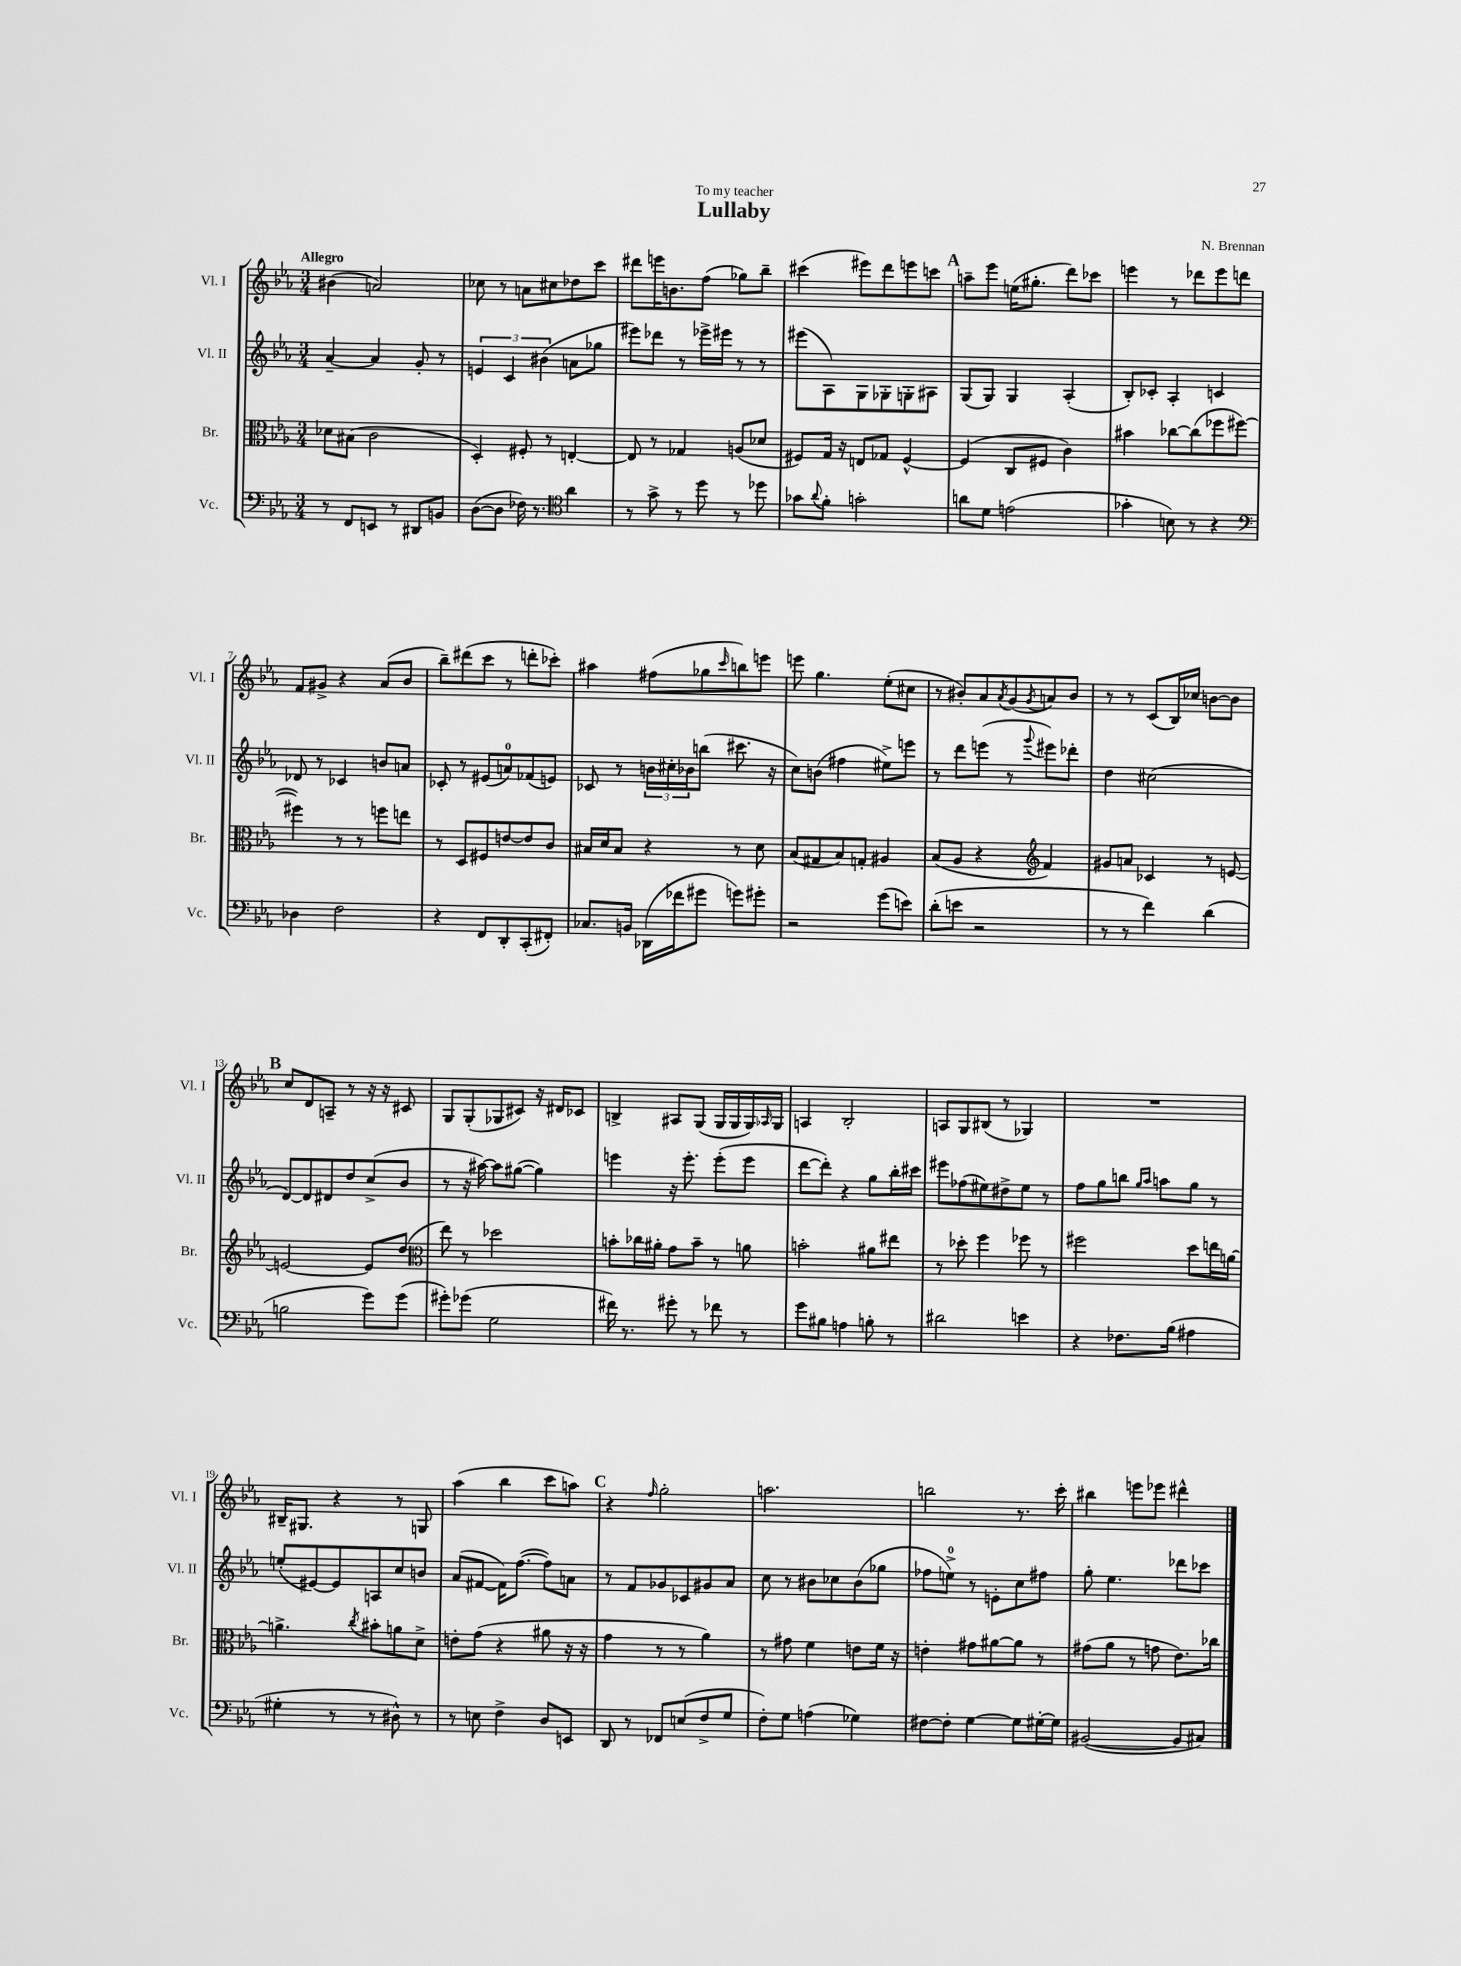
\header { title = "Lullaby" composer = "N. Brennan" dedication = "To my teacher" }
<<
\new StaffGroup <<
\new Staff = "s0" \with { instrumentName = "Vl. I" shortInstrumentName = "Vl. I" } {
    \clef treble \key ees \major \numericTimeSignature \time 3/4 \tempo "Allegro"
    bis'4( a'2) |
    ces''8 r8 a'8 cis''8 des''8 c'''8 |
    dis'''8 e'''16 b'8. f''8( ges''8) bes''8-- |
    cis'''4( eis'''8) d'''8 e'''8 c'''8 |
    \mark \markup { \bold "A" } a''8-- ees'''8 e''16( gis''8.-. d'''8) ces'''8 |
    e'''4 r8 des'''8 e'''8 d'''8 |
    f'8 gis'8-> r4 aes'8( bes'8 |
    bes''8--) dis'''8( c'''8 r8 d'''8-. ces'''8-.) |
    ais''4 fis''8( ges''8 \grace { c'''16 } b''8) e'''8 |
    e'''8 g''4. ees''8-.( cis''8 |
    r8 bis'8-.) aes'8 \acciaccatura { aes'8 } g'8( \acciaccatura { g'8 } a'8) bis'8 |
    r8 r8 c'8( bes16) ces''16 b'8~ b'8 |
    \mark \markup { \bold "B" } c''8 d'8 a8-- r8 r16 r16 cis'8 |
    g8 g8-.( ges8 cis'8) r16 dis'16 ces'8 |
    b4-> ais8 g8( g16 g16 g16) \grace { aes16 } g16 |
    a4 bes2-. |
    a8 g8 bis8( r8 ges4) |
    R2. |
    bis16-- gis8. r4 r8 g8 |
    aes''4( bes''4 c'''8 a''8) |
    \mark \markup { \bold "C" } r4 \grace { f''16 } g''2-. |
    a''2. |
    b''2 r8. c'''16-. |
    bis''4 e'''8 ees'''8 dis'''4-^ \bar "|." |
}
\new Staff = "s1" \with { instrumentName = "Vl. II" shortInstrumentName = "Vl. II" } {
    \clef treble \key ees \major \numericTimeSignature \time 3/4
    aes'4~-- aes'4 g'8-. r8 |
    \tuplet 3/2 { e'4 c'4 bis'4( } a'8 ges''8 |
    eis'''8) des'''8 r8 ees'''16-> eis'''16 r8 r8 |
    eis'''8( aes8) g8 ges8-. g8-. ais8 |
    \mark \markup { \bold "A" } g8( g8) g4 aes4-.( |
    bes8-.) ces'8-. aes4-. c'4 |
    des'8 r8 ces'4 b'8 a'8 |
    ces'8-. r8 eis'8( a'8-0) fes'8( e'8) |
    ces'8 r8 \tuplet 3/2 { b'16 cis''16-. bes'16 } b''8( cis'''8. r16 |
    c''8) b'8( fis''4 eis''8->) e'''8 |
    r8 d'''8 e'''8( r8 \appoggiatura { g'''8 } eis'''8) des'''8-. |
    d''4 cis''2( |
    \mark \markup { \bold "B" } d'8~) d'8 dis'8 d''8 c''8->( bes'8 |
    r8 r16 ais''16~) ais''8 gis''8~( gis''4) |
    e'''4 r16 e'''8.-. e'''8-.( e'''8 |
    d'''8~ d'''8-.) r4 g''8 bes''16-. cis'''16 |
    eis'''8 fes''8( eis''8) dis''8-> eis''8 r8 |
    f''8 g''8 b''8 \grace { g''16 aes''16 } a''8 g''8 r8 |
    e''8-.( eis'8~) eis'8 a8 c''8 b'8 |
    aes'8( fis'8~ fis'16) f''8.~( f''8) a'8 |
    \mark \markup { \bold "C" } r8 f'8 ges'8 ces'8 gis'8 aes'8 |
    c''8 r8 bis'8 ces''8 bis'8( ges''8 |
    fes''8 e''8-0->) r8 e'8-. c''8 fis''8 |
    g''8-. ees''4. des'''8 ces'''8 \bar "|." |
}
\new Staff = "s2" \with { instrumentName = "Br." shortInstrumentName = "Br." } {
    \clef alto \key ees \major \numericTimeSignature \time 3/4
    des'8 bis8( c'2 |
    d4-.) fis8-. r8 e4~-. |
    e8 r8 ges4 a8( des'8 |
    fis8) g16 r16 e8 ges8 fis4~-^ |
    \mark \markup { \bold "A" } fis4( c8 fis8 c'4) |
    bis'4 ces''8~ ces''8( fes''8 fis''8~ |
    fis''4) r8 r8 f''8 e''8 |
    r8 d8 fis8 e'8~ e'8 c'8 |
    bis16 d'16 bis8 r4 r8 d'8 |
    bes8( gis8 bes8) g8-. ais4 |
    bes8( aes8 r4 \clef treble f'4) |
    gis'8 a'8 ces'4 r8 e'8~ |
    \mark \markup { \bold "B" } e'2~ e'8 d''8( |
    \clef alto ees''8) r8 des''2 |
    b'8-. ces''16 ais'16-. g'8 b'8-- r8 a'8 |
    b'2-. ais'8 eis''8 |
    r8 des''8-. f''4 fes''8 r8 |
    fis''2 d''8 e''16 a'16~ |
    a'4.-> \acciaccatura { c''8 } bis'8-. a'8 d'8-> |
    e'8-. g'8( r4 ais'8 r16 r16 |
    \mark \markup { \bold "C" } g'4 r8 r8 aes'4) |
    r8 gis'8 f'4 e'8 f'16 r16 |
    e'4-. gis'8 ais'8~ ais'8 r8 |
    gis'8( aes'8 r8 g'8 ees'8.) ces''16 \bar "|." |
}
\new Staff = "s3" \with { instrumentName = "Vc." shortInstrumentName = "Vc." } {
    \clef bass \key ees \major \numericTimeSignature \time 3/4
    r8 f,8 e,8 r8 dis,8 b,8 |
    d8~( d8 fes16) r8. \clef tenor aes'4 |
    r8 g'8-> r8 d''8 r8 des''8 |
    ges'8 \appoggiatura { aes'8 } f'8-. g'2-. |
    \mark \markup { \bold "A" } a'8 d'8 e'2( |
    ges'4-. b8) r8 r4 |
    \clef bass des4 f2 |
    r4 f,8 d,8-. c,8-.( fis,8-.) |
    ces8. b,16 des,16( fes'16 gis'8 g'8) gis'8-. |
    r2 g'8( e'8) |
    d'8-.( e'8 r2 |
    r8 r8 f'4) d'4( |
    \mark \markup { \bold "B" } b2 g'8) g'8( |
    gis'8-.) ges'8( g2 |
    fis'16) r8. gis'8-. r8 fes'8 r8 |
    g'8 bis8 a4 b8-. r8 |
    dis'2 e'4 |
    r4 fes8. bes16( ais4 |
    gis4-. r8 r8 dis8-^) r8 |
    r8 e8 f4-> d8 e,8 |
    \mark \markup { \bold "C" } d,8 r8 fes,8 e8( f8-> g8 |
    f8-.) g8 a4( ges4) |
    fis8~ fis8-. g4~ g8 gis16~-. gis16 |
    bis,2~( bis,8 cis8) \bar "|." |
}
>>
>>
